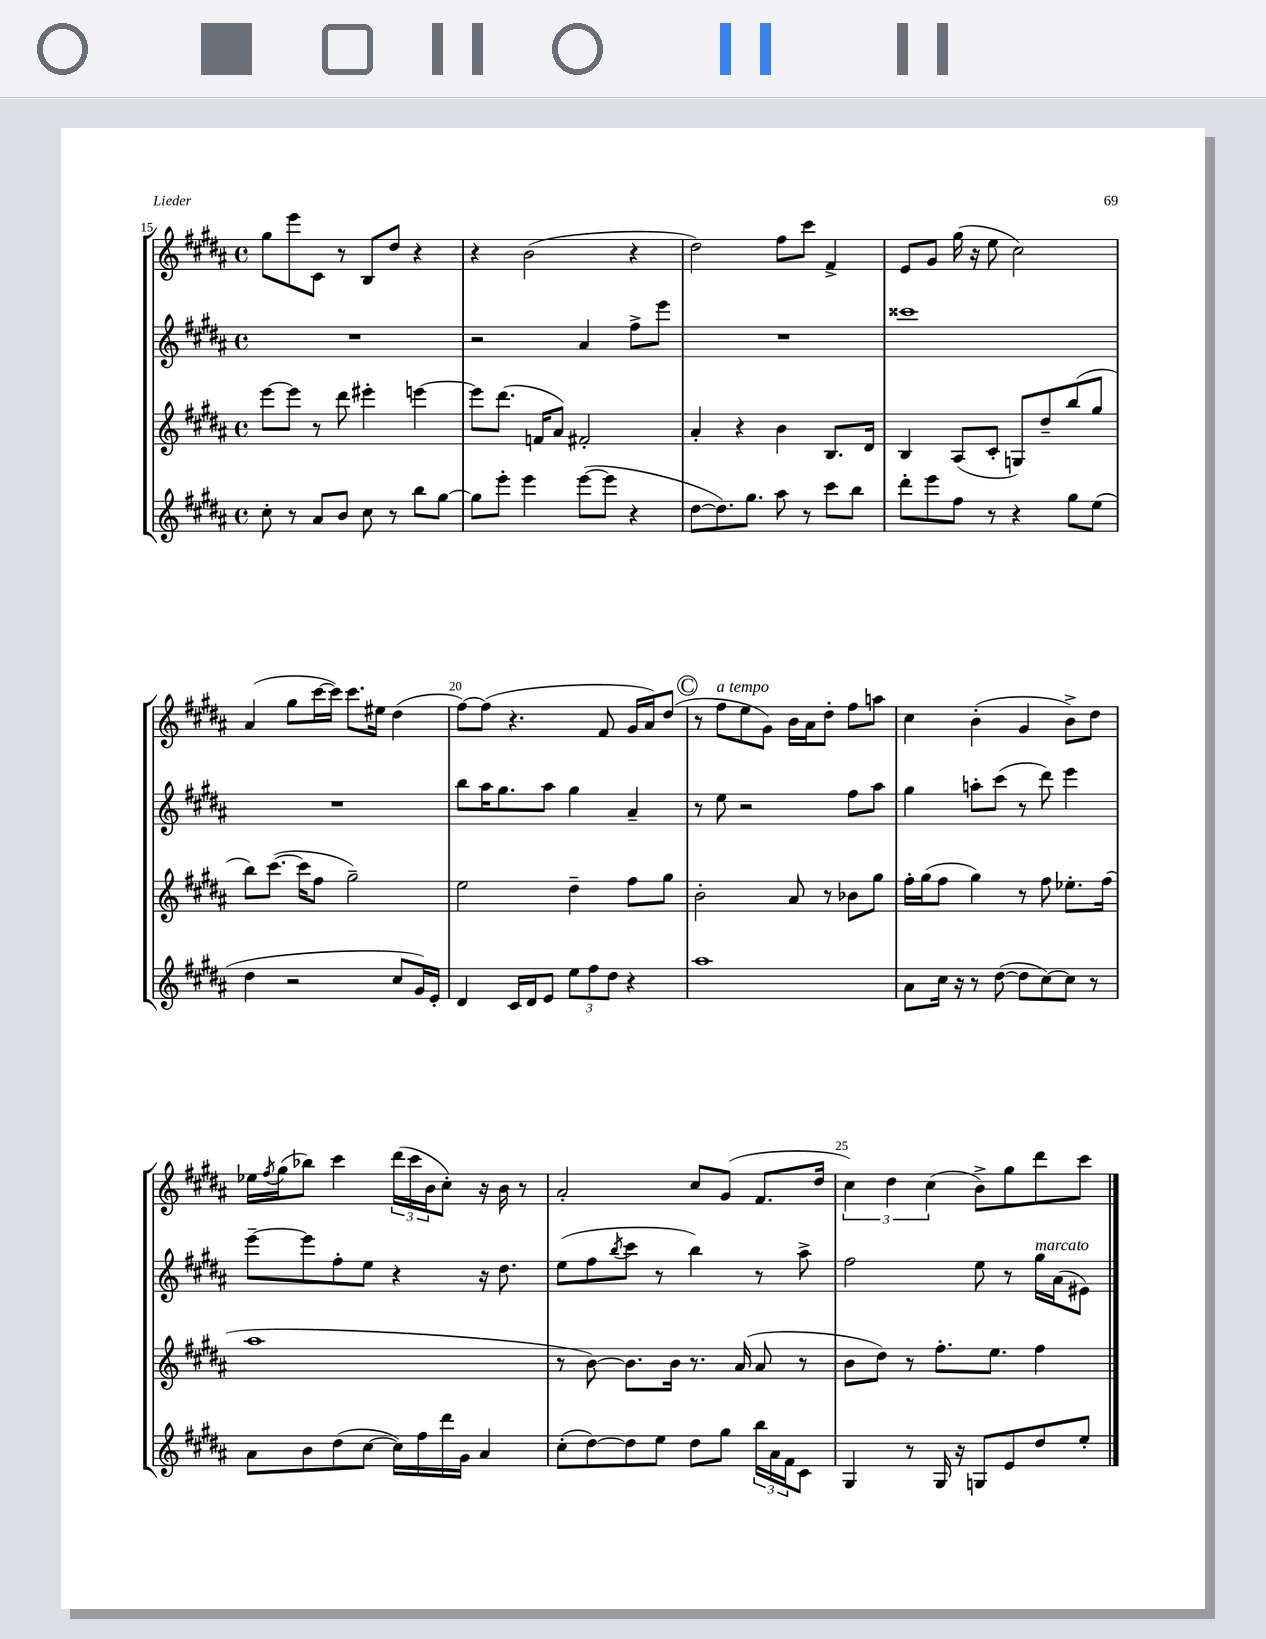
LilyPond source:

<<
\new StaffGroup <<
\new Staff = "s0" {
    \clef treble \key b \major \defaultTimeSignature \time 4/4
    gis''8 e'''8 cis'8 r8 b8 dis''8 r4 |
    r4 b'2( r4 |
    dis''2) fis''8 cis'''8 fis'4-> |
    e'8 gis'8 gis''16( r16 e''8 cis''2) |
    ais'4( gis''8 cis'''16~ cis'''16) cis'''8. eis''16 dis''4( |
    fis''8~) fis''8( r4. fis'8 gis'16 ais'16) dis''8( |
    \mark \markup { \circle "C" } r8 fis''8^\markup { \italic "a tempo" } e''8 gis'8) b'16 ais'16 dis''8-. fis''8 a''8 |
    cis''4 b'4-.( gis'4 b'8->) dis''8 |
    ees''16 \acciaccatura { fis''8 } gis''16( bes''8) cis'''4 \tuplet 3/2 { dis'''16( cis'''16 b'16 } cis''8-.) r16 b'16 r8 |
    ais'2-. cis''8 gis'8( fis'8. dis''16 |
    \tuplet 3/2 { cis''4) dis''4 cis''4( } b'8->) gis''8 dis'''8 cis'''8 \bar "|." |
}
\new Staff = "s1" {
    \clef treble \key b \major \defaultTimeSignature \time 4/4
    R1 |
    r2 ais'4 fis''8-> e'''8 |
    R1 |
    cisis'''1 |
    R1 |
    b''8 ais''16 gis''8. ais''8 gis''4 ais'4-- |
    \mark \markup { \circle "C" } r8 e''8 r2 fis''8 ais''8 |
    gis''4 a''8-. cis'''8( r8 dis'''8) e'''4 |
    e'''8~-- e'''8 fis''8-. e''8 r4 r16 dis''8. |
    e''8( fis''8 \acciaccatura { b''8 } cis'''8 r8 b''4) r8 ais''8-> |
    fis''2 e''8 r8 gis''16^\markup { \italic "marcato" } ais'16( eis'8) \bar "|." |
}
\new Staff = "s2" {
    \clef treble \key b \major \defaultTimeSignature \time 4/4
    e'''8~ e'''8 r8 dis'''8 eis'''4-. e'''4~ |
    e'''8 dis'''8.( f'16 ais'8) fis'2-. |
    ais'4-. r4 b'4 b8. dis'16 |
    b4 ais8( cis'8-. g8) dis''8-- b''8( gis''8 |
    b''8) cis'''8.~( cis'''16 fis''8 gis''2--) |
    e''2 dis''4-- fis''8 gis''8 |
    \mark \markup { \circle "C" } b'2-. ais'8 r8 bes'8 gis''8 |
    fis''16-. gis''16( fis''8 gis''4) r8 fis''8 ees''8.-. fis''16( |
    ais''1 |
    r8 b'8~) b'8. b'16 r8. ais'16( ais'8 r8 |
    b'8 dis''8) r8 fis''8.-. e''8. fis''4 \bar "|." |
}
\new Staff = "s3" {
    \clef treble \key b \major \defaultTimeSignature \time 4/4
    cis''8-. r8 ais'8 b'8 cis''8 r8 b''8 gis''8~ |
    gis''8 e'''8-. e'''4 e'''8~( e'''8 r4 |
    dis''8~ dis''8.) gis''8. ais''8 r8 cis'''8 b''8 |
    dis'''8-. e'''8 fis''8 r8 r4 gis''8 e''8( |
    dis''4 r2 cis''8 gis'16) e'16-. |
    dis'4 cis'16 dis'16 e'8 \tuplet 3/2 { e''8 fis''8 dis''8 } r4 |
    \mark \markup { \circle "C" } ais''1 |
    ais'8 cis''16 r16 r8 dis''8~( dis''8 cis''8~) cis''8 r8 |
    ais'8 b'8 dis''8( cis''8~ cis''16) fis''16 dis'''16 gis'16 ais'4 |
    cis''8-.( dis''8~) dis''8 e''8 dis''8 gis''8 \tuplet 3/2 { b''16 ais'16 fis'16 } cis'8 |
    gis4 r8 gis16 r16 g8 e'8 dis''8 e''8-. \bar "|." |
}
>>
>>
\layout { \context { \Score currentBarNumber = #15 \override BarNumber.break-visibility = ##(#f #t #t) barNumberVisibility = #(every-nth-bar-number-visible 5) } }
